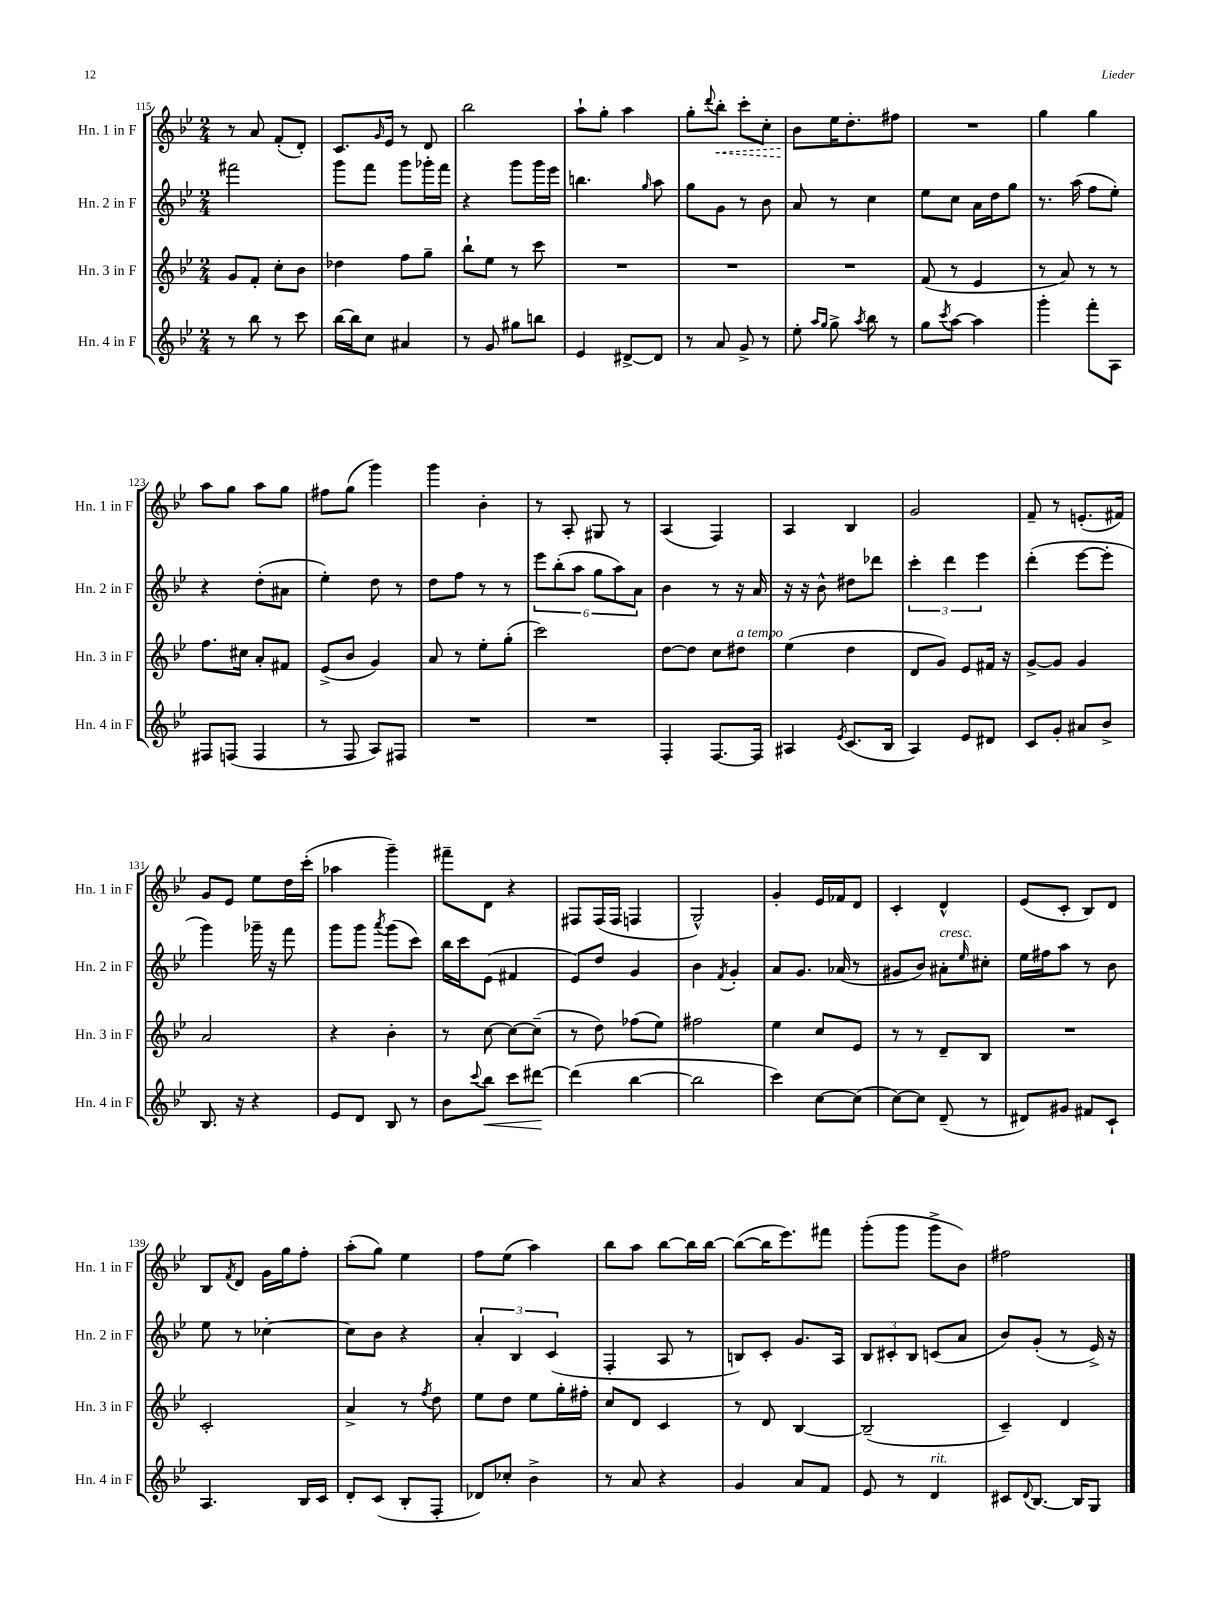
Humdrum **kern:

**kern	**kern	**kern	**kern
*staff4	*staff3	*staff2	*staff1
*clefG2	*clefG2	*clefG2	*clefG2
*k[b-e-]	*k[b-e-]	*k[b-e-]	*k[b-e-]
*M2/4	*M2/4	*M2/4	*M2/4
8r	8g	2fff#	8r
8bb-	8f'	.	8a
8r	8cc'	.	(8f'
8ccc	8b-	.	8d')
=	=	=	=
[16bb-	4dd-	8ggg	8.c
16bb-]	.	.	.
8cc	.	8fff	.
.	.	.	16qqg
.	.	.	16e-
4a#	8ff	8ggg	8r
.	8gg~	16ggg-'	8d
.	.	16fff	.
=	=	=	=
8r	8bb-`	4r	2bb-
8g	8ee-	.	.
8gg#	8r	8ggg	.
8bb	8ccc	16ggg	.
.	.	16eee-	.
=	=	=	=
4e-	2r	4.bb	8aa`
.	.	.	8gg'
[8d#^	.	.	4aa
.	.	16qqgg	.
8d#]	.	8aa	.
=	=	=	=
8r	2r	8gg	8gg'
.	.	.	8qqddd
8a	.	8g	8bb-'
8g^	.	8r	8ccc'
8r	.	8b-	8cc'
=	=	=	=
8ee-'	2r	8a	8b-
16qqaa	.	.	.
16qqgg	.	.	.
8gg^	.	8r	16ee-
.	.	.	8.dd'
8qaa	.	.	.
8bb-	.	4cc	.
8r	.	.	8ff#
=	=	=	=
8gg	(8f	8ee-	2r
8qccc	.	.	.
[8aa	8r	8cc	.
4aa]	4e-	16a	.
.	.	16dd	.
.	.	8gg	.
=	=	=	=
4ggg'	8r	8.r	4gg
.	8a)	.	.
.	.	(16aa	.
8fff'	8r	8ff	4gg
8A	8r	8ee-')	.
=	=	=	=
8F#	8.ff	4r	8aa
(8F	.	.	8gg
.	16cc#	.	.
4F	8a'	(8dd'	8aa
.	8f#	8a#	8gg
=	=	=	=
8r	(8e-^	4ee-')	8ff#
8F	8b-	.	(8gg
8A)	4g)	8dd	4ggg)
8F#	.	8r	.
=	=	=	=
2r	8a	8dd	4ggg
.	8r	8ff	.
.	8ee-'	8r	4b-'
.	(8gg'	8r	.
=	=	=	=
2r	2ccc)	12eee-	8r
.	.	(12bb-'	.
.	.	.	8A'
.	.	12aa	.
.	.	12gg	8G#
.	.	12aa)	.
.	.	.	8r
.	.	12a	.
=	=	=	=
4F'	[8dd	4b-	(4A
.	8dd]	.	.
[8.F	8cc	8r	4F)
.	8dd#	16r	.
16F]	.	16a	.
=	=	=	=
4A#	(4ee-	16r	4A
.	.	16r	.
.	.	8b-^^	.
8qe-	.	.	.
(8.c	4dd	8dd#	4B-
.	.	8ddd-	.
16B-	.	.	.
=	=	=	=
4A)	8d	6ccc'	2g
.	8g)	.	.
.	.	6ddd	.
8e-	8e-	.	.
.	.	6eee-	.
8d#	16f#	.	.
.	16r	.	.
=	=	=	=
8c	[8g^	(4ddd'	8f~
8g'	8g]	.	8r
8a#	4g	[8eee-	(8.e'
8b-^	.	8eee-']	.
.	.	.	16f#)
=	=	=	=
8.B-	2a	4ggg)	8g
.	.	.	8e-
16r	.	.	.
4r	.	16ggg-~	8ee-
.	.	16r	.
.	.	8fff	16dd
.	.	.	(16ccc'
=	=	=	=
8e-	4r	8ggg	4aa-
8d	.	8ggg	.
.	.	8qaaa	.
8B-	4b-'	(8ggg	4ggg~)
8r	.	8ccc)	.
=	=	=	=
8b-	8r	16bb-	8fff#~
.	.	16ccc	.
8qqccc	.	.	.
8bb-	[8cc	(8e-	8d
8ccc	8cc_	4f#	4r
[8ddd#	(8cc~]	.	.
=	=	=	=
(4ddd#]	8r	8e-)	8F#
.	8dd)	8dd	(16F#
.	.	.	16F#
[4bb-	(8ff-	4g	4F
.	8ee-)	.	.
=	=	=	=
2bb-]	2ff#	4b-	2G^^)
.	.	8qf	.
.	.	4g'	.
=	=	=	=
4ccc)	4ee-	8a	4g'
.	.	8.g	.
[8cc	8cc	.	16e-
.	.	(16a-	16f-
(8cc]	8e-	8r	8d
=	=	=	=
[8cc)	8r	8g#	4c'
8cc]	8r	8b-)	.
(8d~	8d~	8a#'	4d^^
.	.	16qqee-	.
8r	8B-	8cc#'	.
=	=	=	=
8d#)	2r	16ee-	(8e-
.	.	16ff#	.
8g#	.	8aa	8c'
8f#	.	8r	8B-)
8c`	.	8b-	8d
=	=	=	=
4.A	2c'	8ee-	8B-
.	.	.	8qf
.	.	8r	8d
.	.	[4cc-'	16g
.	.	.	16gg
16B-	.	.	8ff'
16c	.	.	.
=	=	=	=
8d'	4a^	8cc-]	(8aa'
(8c	.	8b-	8gg)
8B-'	8r	4r	4ee-
.	8qff	.	.
8F'	8dd	.	.
=	=	=	=
8d-)	8ee-	6a'	8ff
8cc-'	8dd	.	(8ee-
.	.	6B-	.
4b-^	8ee-	.	4aa)
.	.	(6c	.
.	16gg'	.	.
.	16ff#'	.	.
=	=	=	=
8r	8cc	4F'	8bb-
8a	8d	.	8aa
4r	4c	8A	[8bb-
.	.	8r	16bb-]
.	.	.	[16bb-
=	=	=	=
4g	8r	8B)	(8bb-_
.	8d	8c'	16bb-]
.	.	.	8.eee-)
8a	[4B-	8.g	.
8f	.	.	8fff#
.	.	16A	.
=	=	=	=
8e-	(2B-~]	12B-	(8ggg'
.	.	12c#'	.
8r	.	.	8ggg
.	.	12B-	.
4d	.	(8c	8ggg^
.	.	8a	8b-)
=	=	=	=
8c#	4c~)	8b-)	2ff#
8qqd	.	.	.
[8.B-	.	(8g'	.
.	4d	8r	.
16B-]	.	.	.
8G	.	16e-^)	.
.	.	16r	.
==	==	==	==
*-	*-	*-	*-
